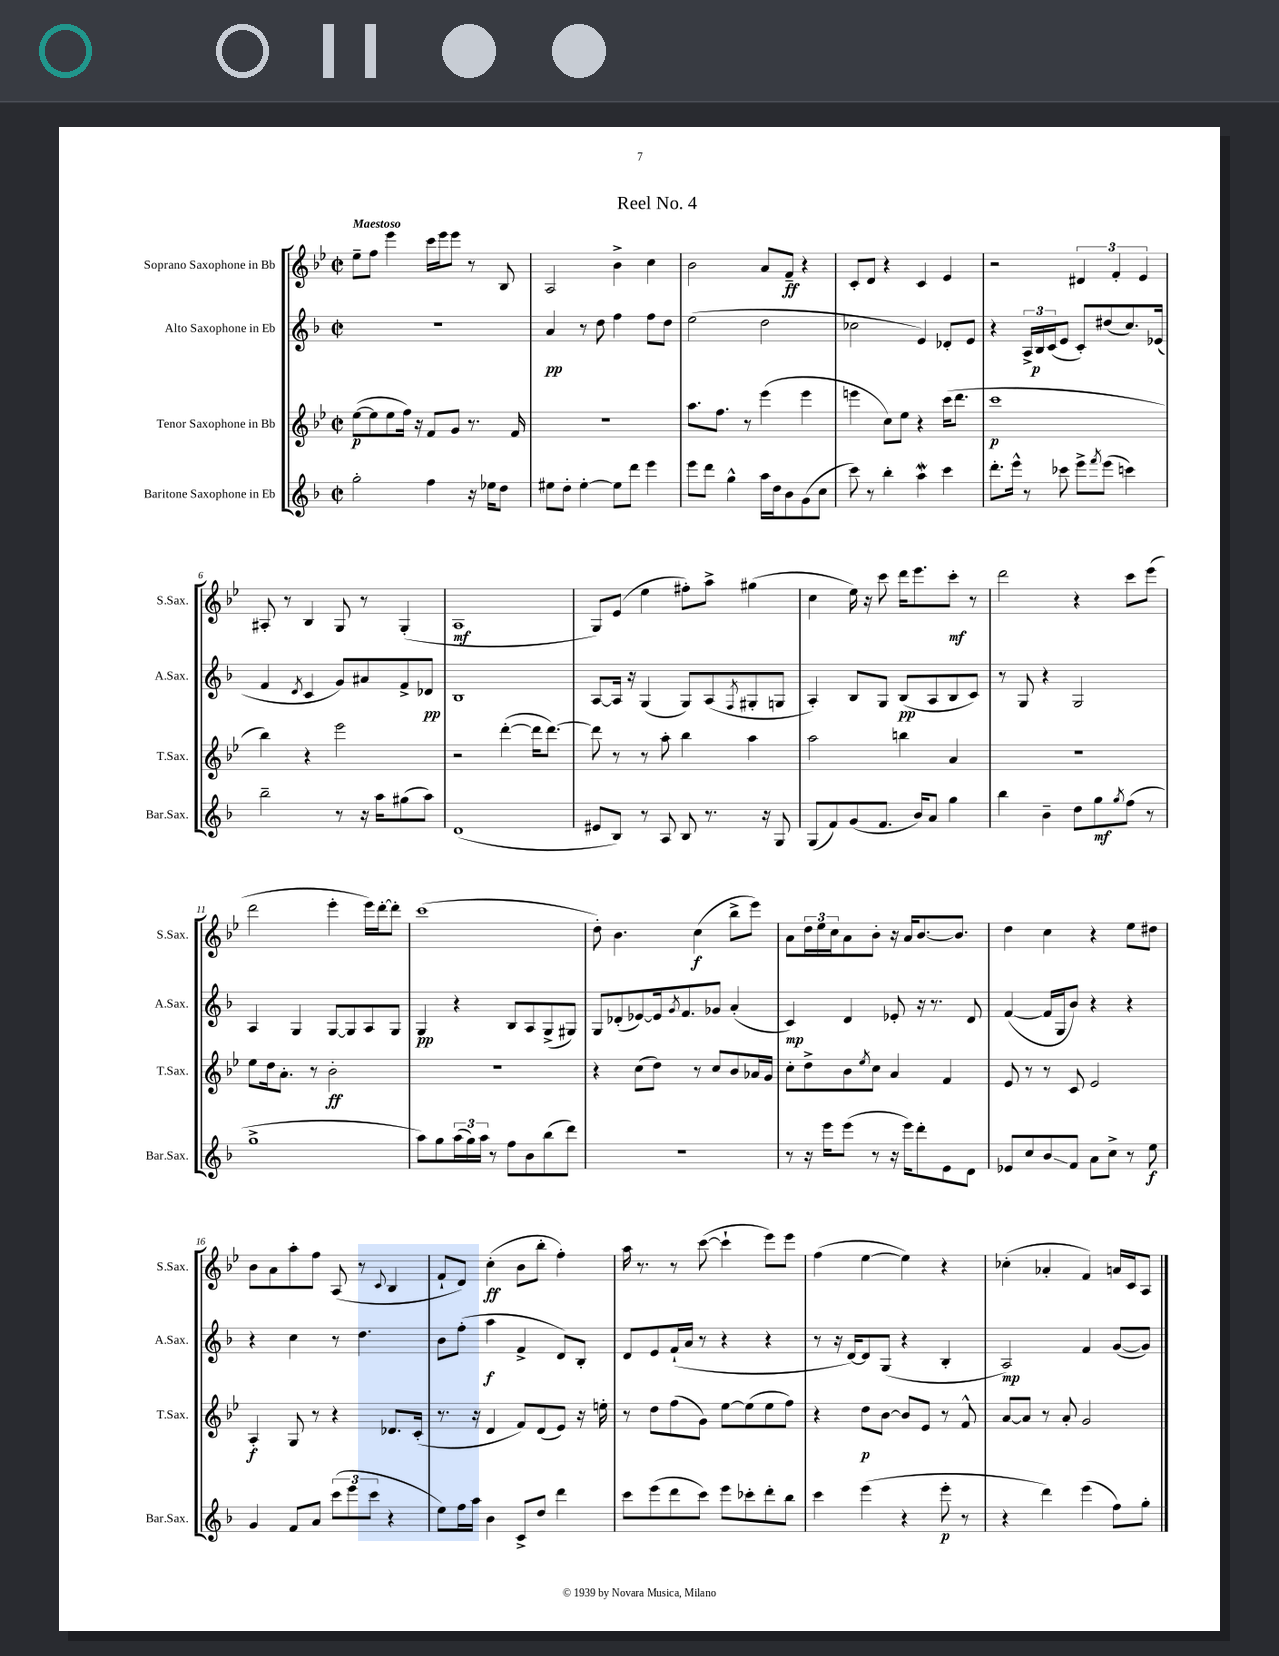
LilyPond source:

\header { title = "Reel No. 4" }
<<
\new StaffGroup <<
\new Staff = "s0" \with { instrumentName = "Soprano Saxophone in Bb" shortInstrumentName = "S.Sax." } {
    \clef treble \key bes \major \defaultTimeSignature \time 2/2 \tempo "Maestoso"
    ees''8-- f''8 ees'''4 c'''16 ees'''16 ees'''8 r8 bes8 |
    a2 bes'4-> c''4 |
    bes'2 a'8 f'8--\ff r4 |
    c'8-. d'8 r4 c'4 ees'4 |
    r2 \tuplet 3/2 { dis'4 f'4-. ees'4 } |
    ais8-. r8 bes4 g8 r8 g4-.( |
    a1\mf |
    g8) ees'8( ees''4 fis''8-.) a''8-> gis''4( |
    c''4 ees''16) r16 c'''8 d'''16 ees'''8. c'''8-.\mf r8 |
    d'''2 r4 c'''8 ees'''8( |
    d'''2 ees'''4-. ees'''16) d'''16~-. d'''8-. |
    c'''1( |
    d''8-.) bes'4. c''4\f( bes''8-> ees'''8) |
    a'8 \tuplet 3/2 { d''16 ees''16 c''16 } a'8 bes'8-. r16 a'16 bes'8.~ bes'8. |
    d''4 c''4 r4 ees''8 dis''8 |
    bes'8 a'8 a''8-. f''8 a8( r8 \appoggiatura { c'8 } bes4 |
    f'8-! d'8) c''4-.\ff( bes'8 bes''8-. f''4-.) |
    a''16 r8. r8 c'''8~( c'''4-! ees'''8) ees'''8 |
    f''4( ees''4~ ees''4) r4 |
    ces''4-.( aes'4-. f'4) a'16 c'16 a8 \bar "|." |
}
\new Staff = "s1" \with { instrumentName = "Alto Saxophone in Eb" shortInstrumentName = "A.Sax." } {
    \clef treble \key f \major \defaultTimeSignature \time 2/2
    R1 |
    a'4\pp r8 d''8 f''4 f''8 d''8 |
    e''2( d''2 |
    ces''2 e'4) des'8-. e'8 |
    r4 \tuplet 3/2 { a16-> bes16\p c'16( } e'8 c'8-.) dis''8( c''8.) ees'16( |
    f'4 \acciaccatura { d'8 } c'4 g'8) ais'8 f'8-> des'8\pp |
    bes1 |
    a8~ a16 r16 g4( g8) a8( \acciaccatura { f8 } gis8-. g8 |
    a4-.) bes8 g8 bes8\pp( a8 bes8 c'8) |
    r8 g8 r4 g2 |
    a4 g4 g8~ g8 a8 g8 |
    g4\pp r4 bes8 a8 g8->( gis8) |
    g8 des'8-.( ees'8~) ees'16 \acciaccatura { g'8 } f'8. ges'8 a'4-.( |
    c'4\mp) d'4 ees'8-. r16 r8. d'8 |
    f'4~( f'16 g16 bes'8) r4 r4 |
    r4 c''4 r8 d''4. |
    bes'8 f''8-.( a''4\f f'4-> d'8) bes8-. |
    d'8 e'8 f'16-!( a'16 r8 r4 r4 |
    r8 r16 d'16~) d'8 g8( r4 bes4-. |
    a2\mp) f'4 g'8~( g'8) \bar "|." |
}
\new Staff = "s2" \with { instrumentName = "Tenor Saxophone in Bb" shortInstrumentName = "T.Sax." } {
    \clef treble \key bes \major \defaultTimeSignature \time 2/2
    ees''8~\p( ees''8 ees''8 f''16) r16 f'8 g'8 r8. f'16 |
    R1 |
    a''8. f''8. r8 ees'''4( ees'''4 |
    e'''4 c''8) ees''8 r4 c'''16( d'''8. |
    c'''1\p |
    bes''4) r4 ees'''2 |
    r2 d'''4~-.( d'''16 d'''8.~) |
    d'''8 r8 r8 a''8-. bes''4 a''4 |
    a''2 b''4 a'4 |
    r1 |
    ees''8 d''16 a'8.-. r8 bes'2-.\ff |
    R1 |
    r4 c''8( d''8) r8 c''8 bes'8 aes'16 g'16 |
    c''8-. d''8-> bes'8 \acciaccatura { ees''8 } c''8 a'4 f'4 |
    ees'8 r8 r8 c'8 ees'2 |
    a4-.\f g8 r8 r4 des'8. c'16-.( |
    r8. r16 d'4 f'8) d'8( ees'8) r16 e''16-. |
    r8 d''8 f''8( g'8) ees''8~ ees''8( ees''8 f''8) |
    r4 d''8\p bes'8~ bes'8 ees'8 r8 f'8-^ |
    a'8~ a'8 r8 a'8-. g'2 \bar "|." |
}
\new Staff = "s3" \with { instrumentName = "Baritone Saxophone in Eb" shortInstrumentName = "Bar.Sax." } {
    \clef treble \key f \major \defaultTimeSignature \time 2/2
    g''2-. f''4 r16 ees''16 d''8 |
    eis''8 d''8-. eis''4~-. eis''8 d'''8 e'''4 |
    e'''8 d'''8 g''4-^ a''16 d''16 bes'8 g'8( c''8 |
    c'''8) r8 bes''4-. a''4\mordent c'''4 |
    d'''8.-. e'''16-^ r8 ces'''8 e'''8-> \acciaccatura { f'''8 } e'''8( c'''4) |
    bes''2-- r8 r16 a''16 gis''8( a''8) |
    d'1( |
    eis'8 bes8) r8 a8 bes8 r8. r16 g8 |
    g8( f'8) g'8( f'8. bes'16) a'8 g''4 |
    bes''4 bes'4-- d''8 g''8\mf \acciaccatura { g''8 } f''8( r8 |
    g''1-> |
    a''8) g''8 \tuplet 3/2 { a''16( g''16) a''16 } r8 f''8 bes'8 bes''8( d'''8) |
    r1 |
    r8 r16 e'''16 e'''8( r8 r16 e'''16) d'''8-. e'8 d'8 |
    ees'8 c''8 bes'8\glissando f'8 a'8 c''8-> r8 e''8\f |
    g'4 f'8 a'8 \tuplet 3/2 { c'''8( e'''8 c'''8 } r4 |
    e''8) f''16 a''16 bes'4 c'8-> d''8 d'''4 |
    c'''8 e'''8( d'''8 c'''8) e'''8 ces'''8-. d'''8-. bes''8 |
    c'''4 e'''4( r4 e'''8-.\p r8 |
    r4 d'''4) e'''4( f''8) g''8-. \bar "|." |
}
>>
>>
